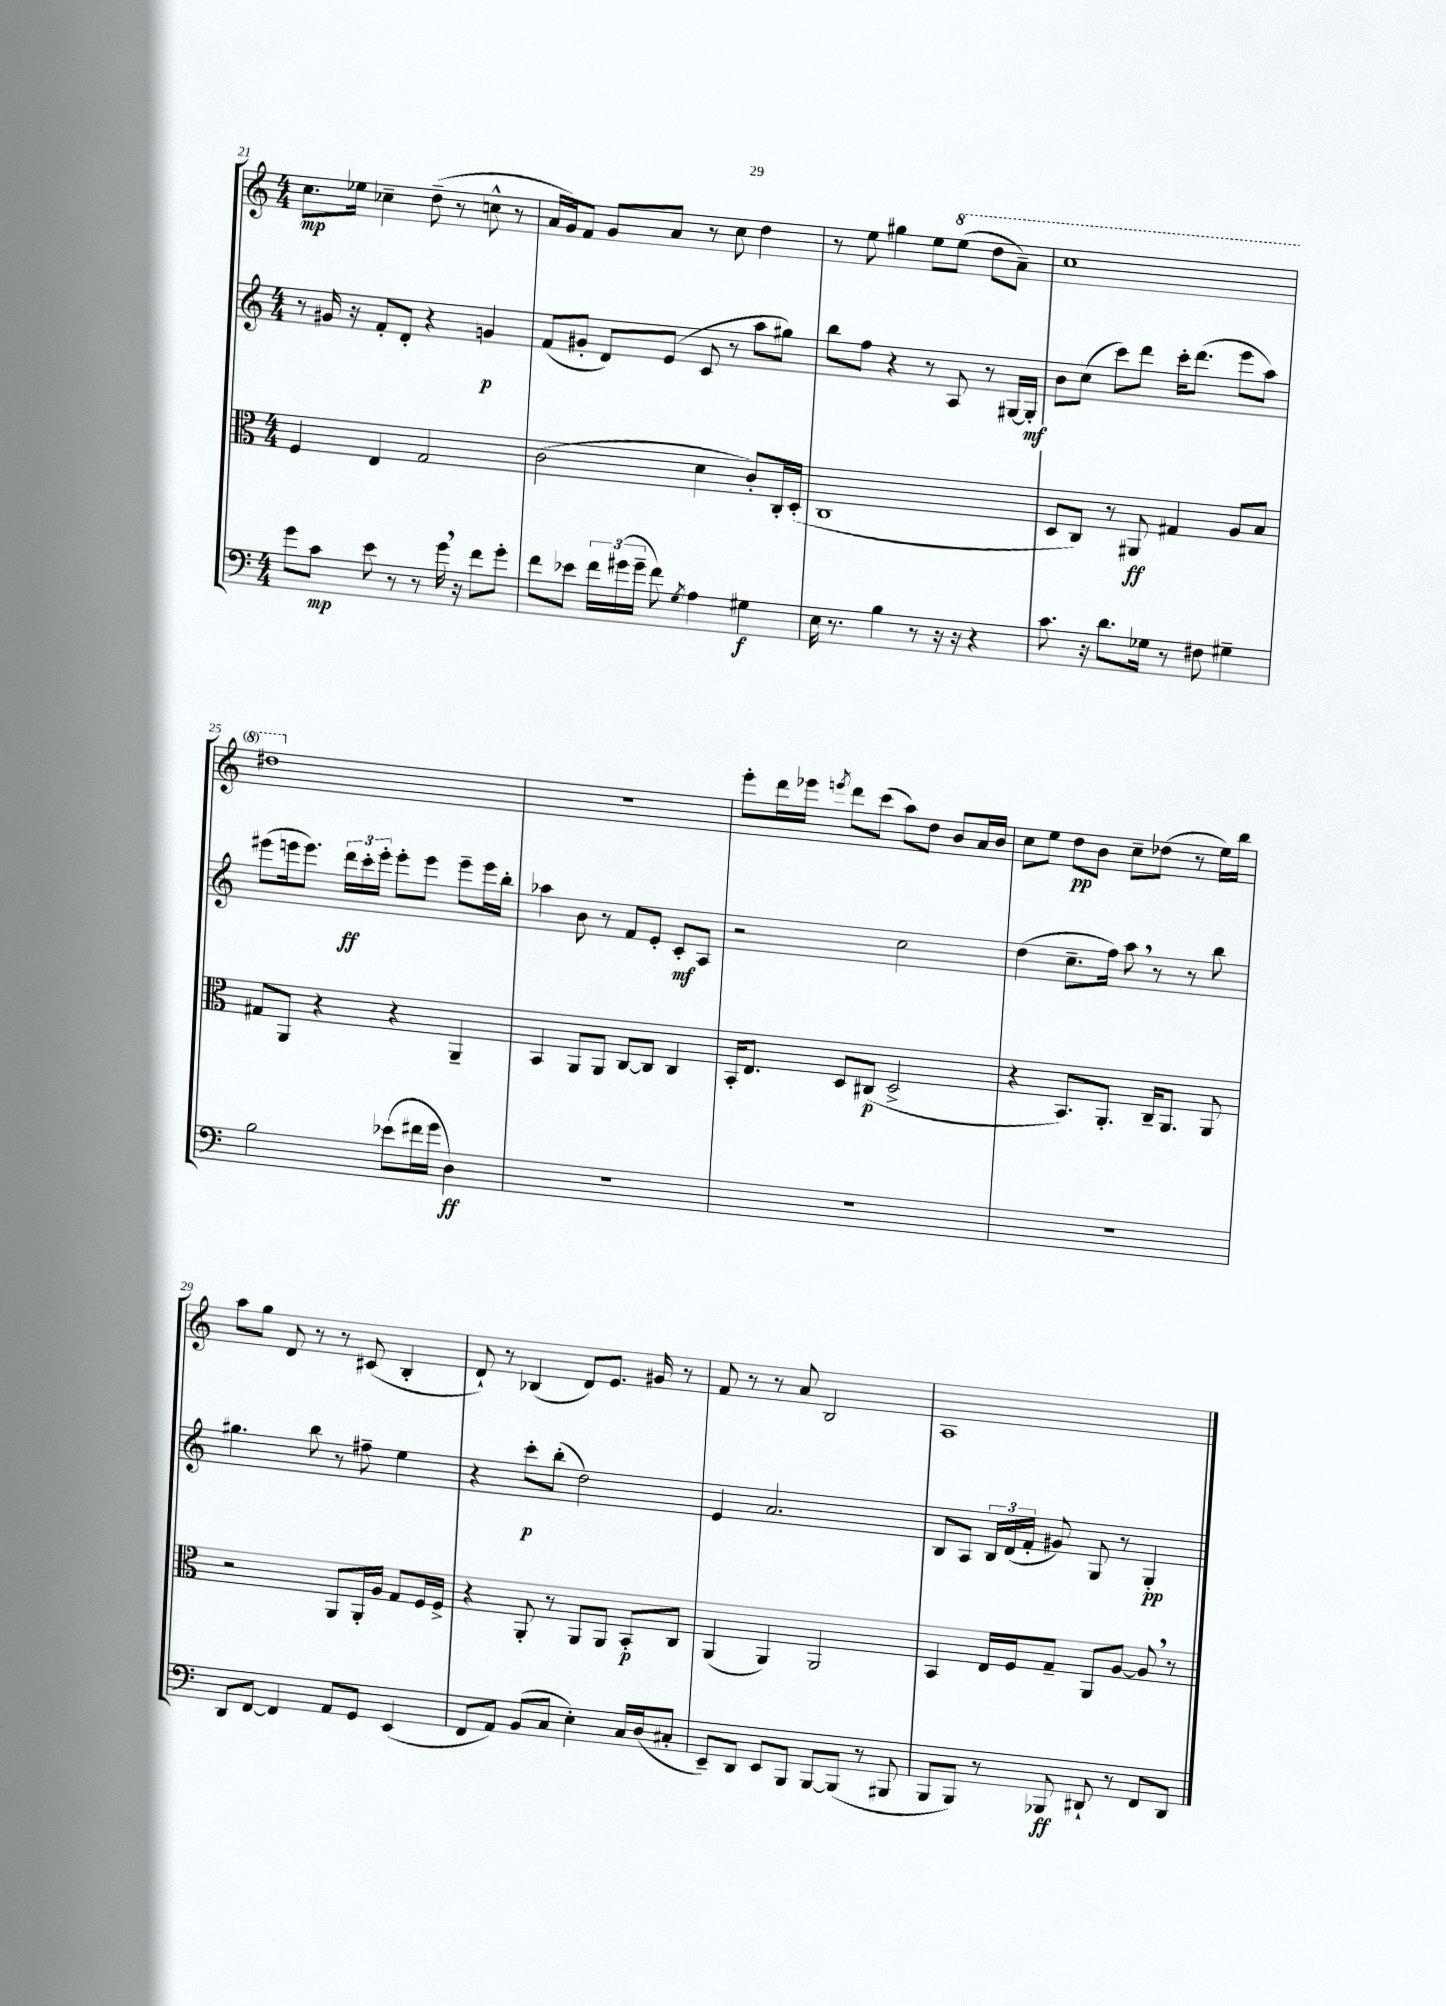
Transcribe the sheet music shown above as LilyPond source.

<<
\new StaffGroup <<
\new Staff = "s0" {
    \clef treble \key c \major \numericTimeSignature \time 4/4
    \autoBeamOff c''8.[\mp ees''16] ces''4-- d''8--( r8 c''8-^ r8 |
    a'16[ g'16) f'8] g'8[ a'8] r8 c''8 d''4 |
    r8 e''8 gis''4 e''8[ \ottava #1 e'''8]( d'''8[ a''8]--) |
    c'''1 |
    dis'''1 \ottava #0 |
    R1 |
    e'''8[-. d'''16 ees'''16] \acciaccatura { e'''8 } d'''8[ c'''8]( a''8[) d''8] b'8[ a'16 b'16] |
    c''8[ e''8] d''8[\pp b'8] c''8[-- des''8]( r8 e''16[) b''16] |
    a''8[ g''8] d'8 r8 r8 cis'8( b4-. |
    d'8-!) r8 bes4( d'8[) e'8.] gis'16 r8 |
    f'8 r8 r8 a'8 b2 |
    a1 \bar "|." |
}
\new Staff = "s1" {
    \clef treble \key c \major \numericTimeSignature \time 4/4
    \autoBeamOff r8 gis'16 r16 f'8[-. d'8]-. r4 g'4\p |
    f'8[( gis'8]-. d'8[) e'8]( c'8 r8 a''8[ gis''8]) |
    b''8[ f''8] r4 r8 a8 r8 gis16[~ gis16]-.\mf |
    b'8[ c''8]( c'''8[) d'''8] c'''16[-. d'''8.]( e'''8[ a''8]) |
    eis'''8[( e'''16 e'''8.]) \tuplet 3/2 { d'''16[\ff c'''16-. e'''16]-. } e'''8[-. e'''8] e'''8[-- e'''16 b''16]-. |
    aes''4 b'8 r8 f'8[ e'8]-. c'8[-.\mf a8] |
    r2 c''2 |
    d''4( c''8.[-- f''16]) a''8 \breathe r8 r8 b''8 |
    gis''4. b''8 r8 fis''8-- e''4 |
    r4 c'''8[-.\p b''8]-.( d''2) |
    e'4 a'2. |
    b8[ a8] \tuplet 3/2 { b16[ d'16( f'16]-. } gis'8) g8 r8 g4-.\pp \bar "|." |
}
\new Staff = "s2" {
    \clef alto \key c \major \numericTimeSignature \time 4/4
    \autoBeamOff f4 e4 g2 |
    c'2( d'4 c'8[-.) c16-. d16]-.( |
    c1 |
    d8[ c8]) r8 ais,8\ff gis4 a8[ b8] |
    gis8[ a,8] r4 r4 a,4-- |
    b,4 a,8[ a,8] c8[~ c8] c4 |
    b,16[-. e8.] d8[ cis8]\p( d2-> |
    r4 b,8.[) a,8.]-. c16[-- a,8.] a,8 |
    r2 a,8[ a,16-. a16] g8[ f16 f16]-> |
    r4 a,8-. r8 a,8[ a,8] b,8[-.\p c8] |
    a,4( a,4) a,2 |
    b,4 e16[ f16 g8]-- a,8[ a8]~ a8 \breathe r8 \bar "|." |
}
\new Staff = "s3" {
    \clef bass \key c \major \numericTimeSignature \time 4/4
    \autoBeamOff g'8[ c'8]\mp e'8 r8 r8 g'16 \breathe r16 f'8[ g'8]-. |
    f'8[ ees'8] \tuplet 3/2 { f'16[ gis'16( gis'16]-- } f'8) \acciaccatura { g8 } a4 gis4\f |
    e16 r8. b4 r8 r16 r16 r4 |
    c'8. r16 d'8.[ ges16] r8 fis8 gis4-- |
    b2 ees'8[( fis'16 g'16] d4\ff) |
    R1 |
    R1 |
    R1 |
    d,8[ f,8]~ f,4 a,8[ g,8] e,4( |
    f,8[ a,8]) b,8[( c8] e4-.) c16[ d16( cis8]-. |
    e,8[--) d,8] e,8[ b,,8] b,,8[~ b,,8]( r8 bis,,8 |
    b,,8[ b,,8]) r8 bes,,8\ff dis,8-! r8 f,8[ dis,8] \bar "|." |
}
>>
>>
\layout { \context { \Score currentBarNumber = #21 } }
